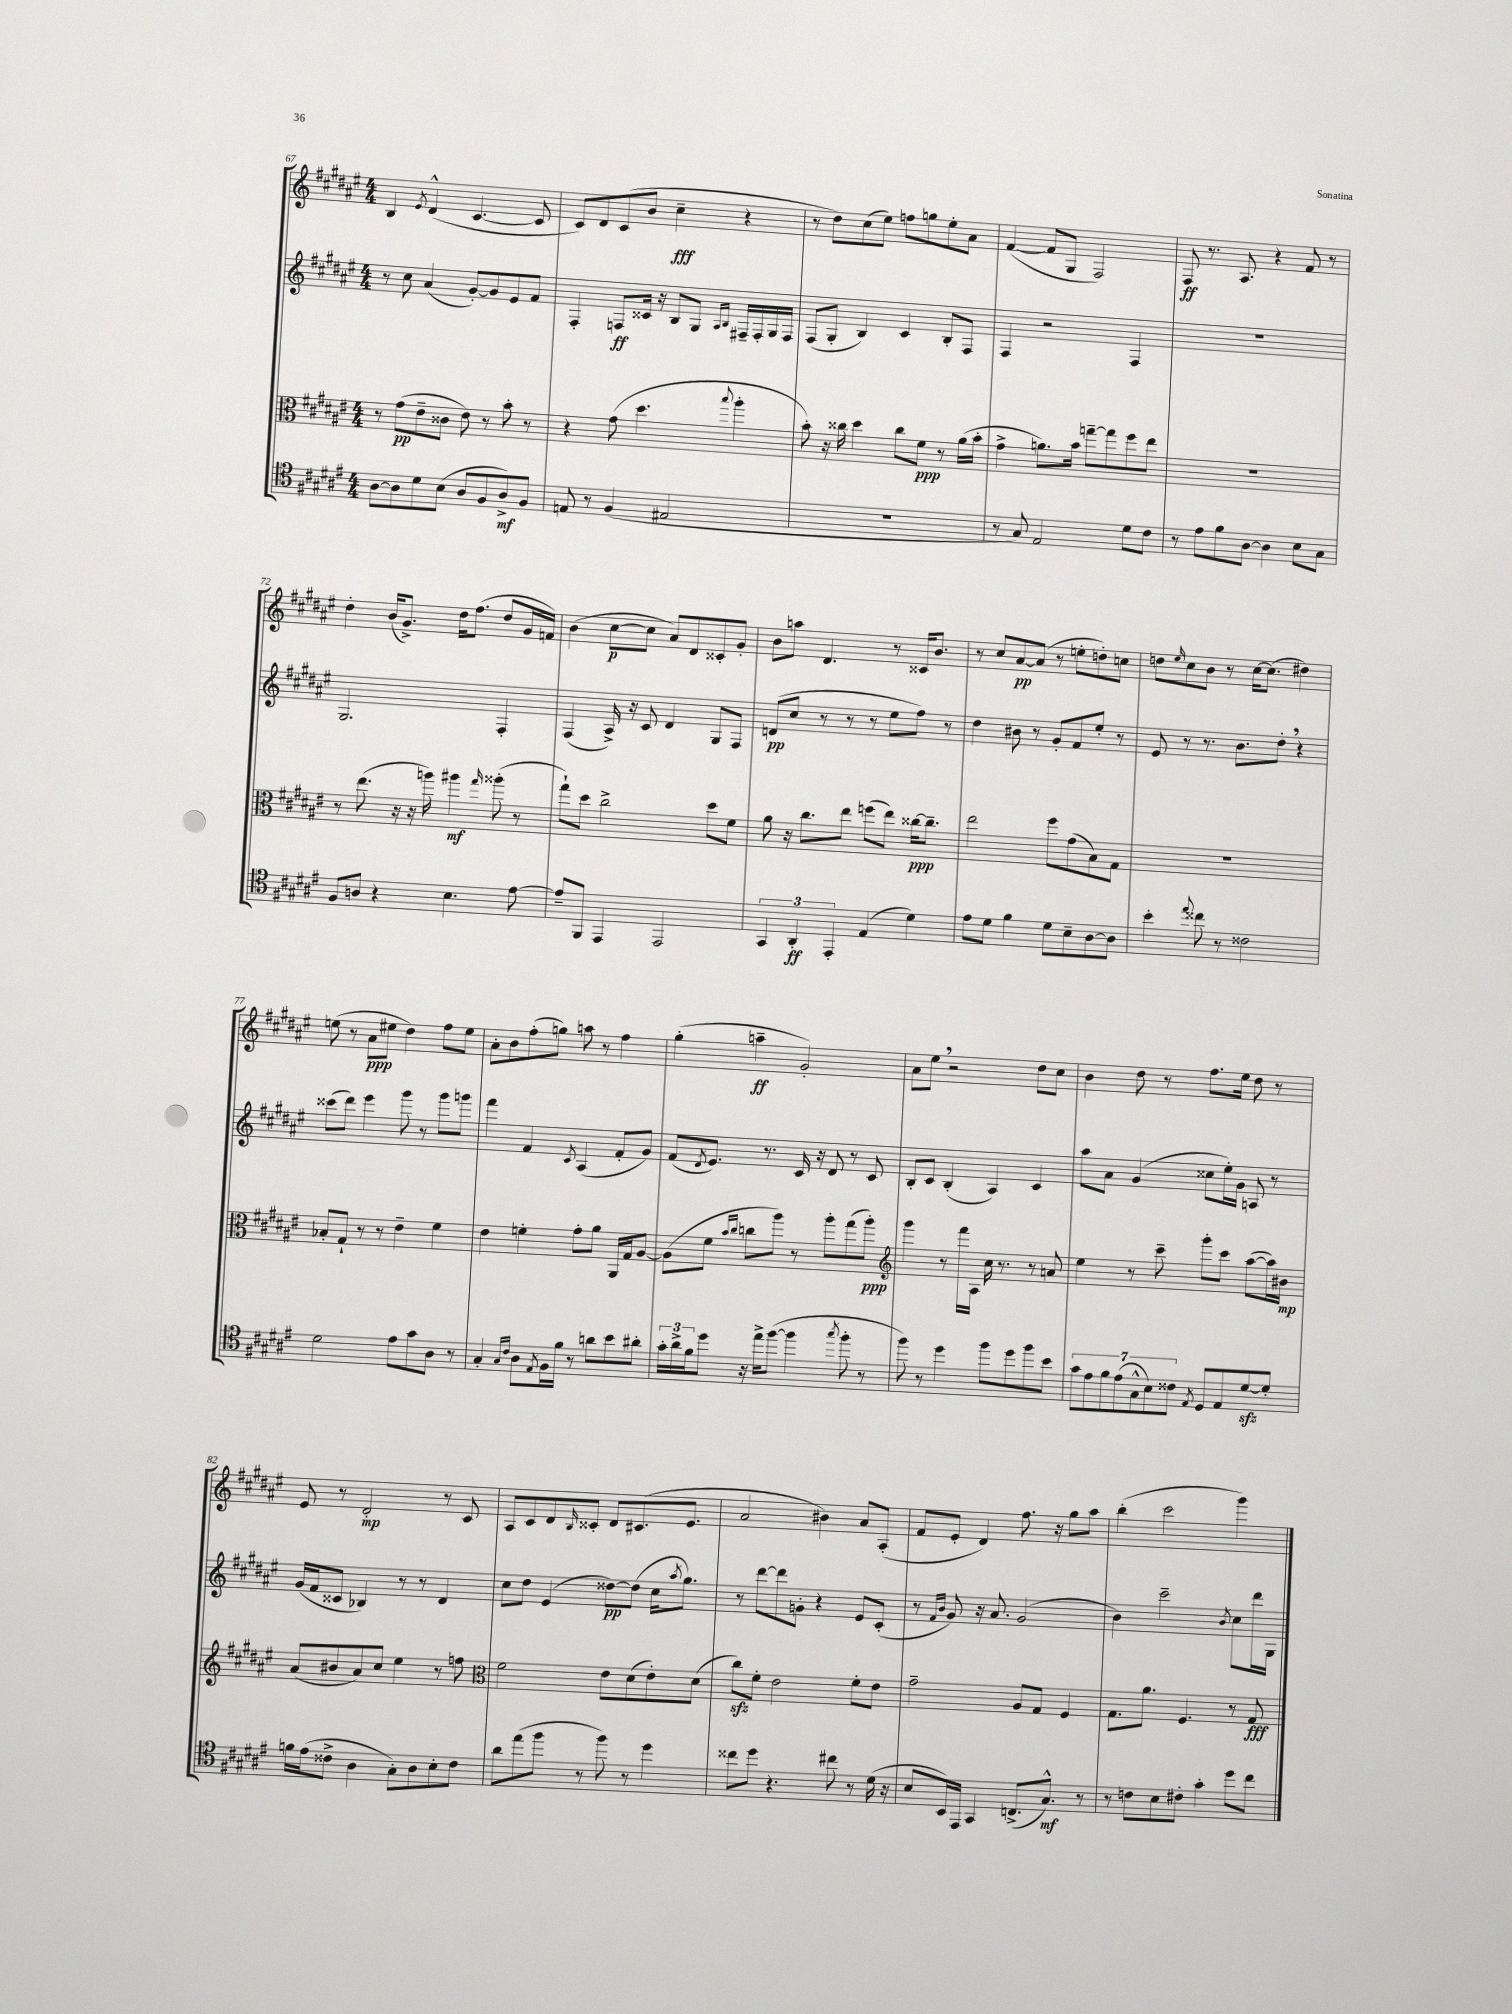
<<
\new StaffGroup <<
\new Staff = "s0" {
    \clef treble \key fis \major \numericTimeSignature \time 4/4
    b4 \acciaccatura { eis'8 } dis'4-^( cis'4.~ cis'8 |
    cis'8) dis'8 cis'8( b'8 cis''4--\fff r4 |
    r8 dis''8) cis''8( eis''8) f''8 g''8 eis''8-. ais'8 |
    fis'4~( fis'8 gis8 fis2) |
    fis8\ff r8. ais8. r4 fis'8 r8 |
    dis''4-. b'16( gis'8.->) dis''16 fis''8.( dis''8 gis'16 f'16) |
    b'4( cis''8~\p cis''8 ais'8) dis'8 cisis'8-. gis'8-. |
    b'8 a''8 dis'4. r8 cisis'16 b'8. |
    r8 cis''8 ais'8~\pp ais'8( r8 e''8-. d''8-.) c''8 |
    d''8 \grace { eis''16 } cis''8 b'8 r8 cis''16~ cis''8.( dis''4) |
    e''8( r8 ais'8\ppp eis''8 dis''4) fis''8 eis''8 |
    ais'8-. b'8 fis''8-.( g''8) a''8 r8 fis''4 |
    gis''4-.( a''4--\ff gis'2-.) |
    ais'8 eis''8 \breathe r2 dis''8 cis''8 |
    b'4 dis''8 r8 fis''8. eis''16 dis''8 r8 |
    eis'8 r8 dis'2-.\mp r8 cis'8 |
    ais8 cis'8 dis'8 \grace { b16 } cisis'8-. dis'8 cis'8.( eis'8. |
    ais'2 bis'4) ais'8 ais8-.( |
    fis'8 eis'8-. dis'4) fis''8. r16 gis''8 ais''8 |
    b''4-.( cis'''2 gis'''4) \bar "|." |
}
\new Staff = "s1" {
    \clef treble \key fis \major \numericTimeSignature \time 4/4
    r8 cis''8 ais'4( gis'8~-.) gis'8 eis'8 fis'8 |
    fis4-. f8\ff cisis'16 r16 b8 gis8 \grace { ais16 b16 } fis16-- fis16-. gis16 fis16 |
    fis8( gis8-. b4) cis'4 b8-. fis8 |
    fis4 r2 fis4 |
    R1 |
    gis2. fis4-. |
    fis4( ais16->) r16 cis'8 dis'4 gis8 fis8 |
    d'8\pp( cis''8 r8 r8 r8 eis''8 fis''8) r8 |
    dis''4 bis'8 r8 gis'8-. fis'8 eis''8-. r8 |
    eis'8 r8 r8. b'8. dis''8-. \breathe r4 |
    cisis'''8( dis'''8) eis'''4 gis'''8 r8 gis'''8 g'''8 |
    fis'''4 fis'4 \acciaccatura { cis'8 } ais4( fis'8-. gis'8) |
    fis'8( \acciaccatura { dis'8 } eis'8.) r8. cis'16 r16 dis'8 r8 cis'8 |
    b8-. cis'8 b4-.( ais4) cis'4 |
    ais''8 ais'8 gis'4( cisis''8 eis''16-.) gis'16 a8 r8 |
    gis'16( fis'16 cisis'8 bes4) r8 r8 dis'4 |
    cis''8 dis''8 eis'4( disis''8~\pp) disis''8( cis''16 \acciaccatura { ais''8 } gis''8.) |
    r8 dis'''8~ dis'''8 g'8-. r4 eis'8 cis'8-.( |
    r8 \grace { fis'16 b'16 } gis'8) r16 ais'8. gis'2( |
    b'4) cis'''2-- \acciaccatura { b'8 } cis''8 dis'''16 gis16 \bar "|." |
}
\new Staff = "s2" {
    \clef alto \key fis \major \numericTimeSignature \time 4/4
    r8 gis'8\pp( eis'8-- cisis'8 eis'8) r8 b'8-. r8 |
    r4 gis'8( dis''4. \appoggiatura { b''8 } ais''4-. |
    b'8-.) r16 cisis''16 dis''4 cisis''8 fis'8\ppp r8 ais'16( b'16-. |
    gis'4-> a'8.) b'16 g''8~-- g''8 fis''8 eis''8 |
    R1 |
    r8 eis''8.( r16 r16 a''16) ais''4\mf \grace { gis''16 } aisis''8-.( r8 |
    gis''8-!) dis''8 cis''2-> dis''8 fis'8 |
    ais'8 r16 cis''8. eis''8 f''8( eis''8) cisis''16~\ppp cisis''8.-- |
    eis''2 fis''8 gis'8( b8) gis8 |
    R1 |
    bes8-. gis8-! r8 r8 eis'4-- fis'4 |
    eis'4 f'4-. gis'8-. ais'8 ais,16 gis16 ais8~ |
    ais8( fis'8 \grace { b'16 cis''16 } c''8 ais''8) r8 ais''8-. gis''8( ais''8-.\ppp) |
    \clef treble gis'''4 r8 fis'''16 ais16 cis''16 r8. r8 a'8 |
    eis''4 r8 cis'''8-- gis'''8-. cis'''8 ais''8~( ais''16) bis'16\mp |
    ais'8( bis'8 ais'8) cis''8 eis''4 r8 f''8 |
    \clef alto fis'2 eis'8 dis'8( eis'8-.) dis'8( |
    cis''8\sfz) fis'8-. eis'2 fis'8-. eis'8 |
    gis'2-- ais8 gis8 fis4 |
    gis8. ais'8. fis4. r8 gis8\fff \bar "|." |
}
\new Staff = "s3" {
    \clef tenor \key fis \major \numericTimeSignature \time 4/4
    ais8~ ais8 dis'8 b8( ais8 fis8 ais8->\mf) fis8 |
    e8 r8 fis4( eis2 |
    R1 |
    r8 gis8) eis2 dis'8 cis'8 |
    r8 eis'8 fis'8 ais8~ ais4 b8 gis8 |
    fis8 a8 r4 b4. eis'8~ |
    eis'8-- fis,8 eis,4 eis,2 |
    \tuplet 3/2 { gis,4 ais,4-.\ff eis,4-. } eis4( dis'4) |
    eis'8 dis'8 fis'4 dis'8 b8-- ais8~ ais8 |
    b'4-. \appoggiatura { eis''8 } cisis''8 r8 cisis'2 |
    dis'2 eis'8 gis'8 ais8 r8 |
    gis4-. \grace { gis16 cis'16 } ais8 \acciaccatura { eis8 } fis16 fis'16 r8 a'8 b'8 ais'8-. |
    \tuplet 3/2 { gis'16-. ais'16-> fis'16 } dis''8 r16 eis''16-> fis''8~( fis''4 \acciaccatura { gis''8 } fis''8-. r8 |
    fis''8) r8 dis''4 fis''8 dis''8 fis''8 b'8 |
    \tuplet 7/4 { gis'8 eis'8 fis'8 eis'8( gis8-^ b8) cisis'8 } \acciaccatura { eis8 } dis8 eis8 dis'8~\sfz dis'8-. |
    f'16 eis'16( cisis'8-> ais4 gis8-.) ais8 b8-. cisis'8 |
    ais'8 eis''8( fis''8 r8 fis''8) r8 dis''4 |
    cisis''8 dis''8 r4. cis''8 r8 dis'16( r16 |
    b8 b,16) eis,16 gis,4 c8.->( gis8.-^\mf) r8 |
    r8 c'8 b8 cis'8-. gis'4-. dis''8 cis''8 \bar "|." |
}
>>
>>
\layout { \context { \Score currentBarNumber = #67 } }
